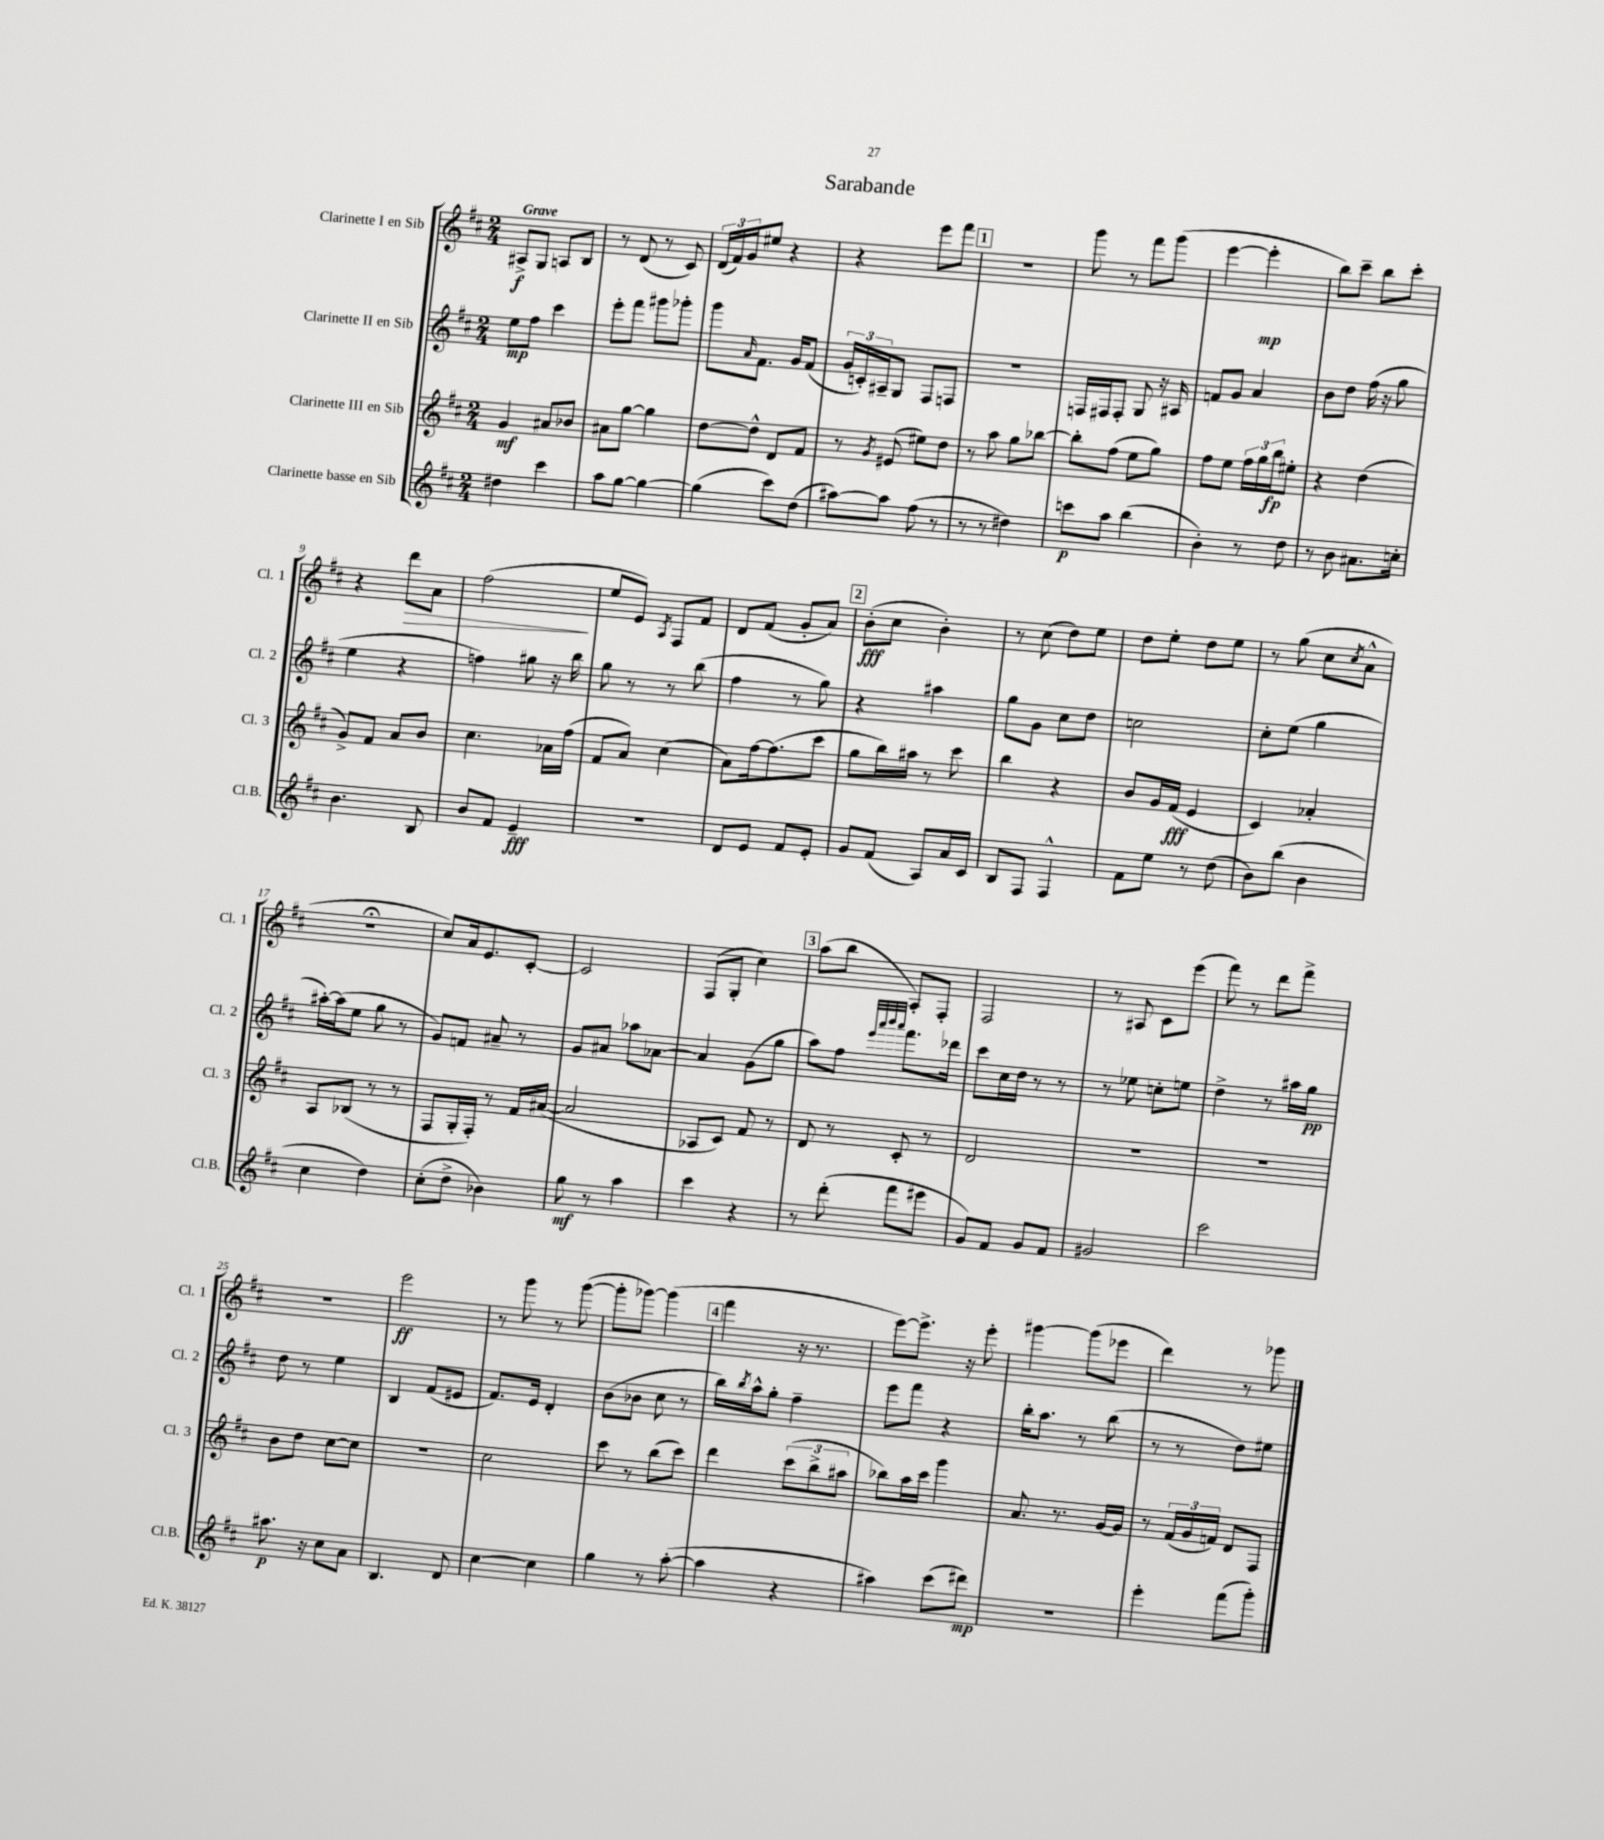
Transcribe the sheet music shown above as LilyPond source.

\header { title = "Sarabande" }
<<
\new StaffGroup <<
\new Staff = "s0" \with { instrumentName = "Clarinette I en Sib" shortInstrumentName = "Cl. 1" } {
    \clef treble \key d \major \numericTimeSignature \time 2/4 \tempo "Grave"
    ais8->\f g8 a8 b8 |
    r8 d'8( r8 cis'8) |
    \tuplet 3/2 { d'16( fis'16) g'16 } eis''8 r4 |
    r4 e'''8 fis'''8 |
    \mark \markup { \box "1" } r2 |
    g'''8 r8 fis'''8 g'''8( |
    e'''4~ e'''4-.\mp |
    b''8) cis'''8-- b''8 cis'''8-. |
    r4 d'''8\> a'8 |
    fis''2\!( |
    e''8 e'8) \acciaccatura { a8 } fis8 fis'8 |
    d'8 fis'8( g'8-. a'8) |
    \mark \markup { \box "2" } b'8-.\fff( cis''8 b'4-.) |
    r8 cis''8( d''8) e''8 |
    d''8 e''8-. d''8 e''8 |
    r8 g''8( cis''8 \acciaccatura { cis''8 } a'8-^ |
    r2\fermata |
    cis''8) a'16 e'8. cis'8~-. |
    cis'2 |
    fis8( g8-. cis''4) |
    \mark \markup { \box "3" } a''8( b''8 a8-.) fis8-. |
    fis2 |
    r8 ais8 cis'8 e'''8( |
    fis'''8) r8 d'''8 fis'''8-> |
    r2 |
    e'''2\ff |
    r8 g'''8 r8 g'''8~( |
    g'''8-. ges'''8~) ges'''4( |
    \mark \markup { \box "4" } fis'''4 r16 r8. |
    e'''8~) e'''8.-> r16 e'''8-. |
    gis'''4~ gis'''8( ees'''8 |
    d'''4) r8 ges'''8 \bar "|." |
}
\new Staff = "s1" \with { instrumentName = "Clarinette II en Sib" shortInstrumentName = "Cl. 2" } {
    \clef treble \key d \major \numericTimeSignature \time 2/4
    e''8\mp fis''8 cis'''4 |
    e'''8-. fis'''8 gis'''8 ges'''8-. |
    g'''8 \grace { a'16 } fis'8. g'16 fis'8( |
    \tuplet 3/2 { g'16 c'16-.) ais16-- } g8 fis8 f8 |
    \mark \markup { \box "1" } R2 |
    f16 fis16 fis8-. g8 r16 ais16 |
    f'8 g'8 a'4 |
    b'8 d''8 fis''16( r16 g''8 |
    e''4 r4 |
    f''4) gis''8 r16 b''16 |
    g''8 r8 r8 b''8( |
    fis''4 r8 g''8) |
    \mark \markup { \box "2" } r4 ais''4 |
    g''8 g'8 cis''8 d''8 |
    c''2 |
    cis''8-. e''8( g''4 |
    ais''16~-.) ais''16( e''8 g''8 r8 |
    g'8) f'8 ais'8-- r8 |
    g'8 ais'8 aes''8 aes'8~ |
    aes'4 g'8( g''8 |
    \mark \markup { \box "3" } a''8) fis''8 \grace { e'''32 a'''32 b'''32 a'''32 } fis'''8. des'''16 |
    cis'''8 cis''16 d''16 r8 r8 |
    r8 ees''8 c''8-. e''8 |
    d''4-> r8 ais''16 g''16\pp |
    d''8 r8 e''4 |
    b4 fis'8( eis'8 |
    fis'8.) e'16 d'4-. |
    b'8( bes'8 cis''8 r8 |
    \mark \markup { \box "4" } b''16) \acciaccatura { b''8 } a''16-^ g''8-. fis''4-- |
    e'''8 fis'''8 r4 |
    b''16-. a''8. r8 b''8( |
    r8 r8 d''8) eis''8 \bar "|." |
}
\new Staff = "s2" \with { instrumentName = "Clarinette III en Sib" shortInstrumentName = "Cl. 3" } {
    \clef treble \key d \major \numericTimeSignature \time 2/4
    g'4\mf ais'8 bes'8 |
    ais'8 g''8~ g''4 |
    d''8~ d''8-^ d'8 fis'8 |
    r8 \acciaccatura { g'8 } eis'8( eis''8) d''8 |
    \mark \markup { \box "1" } r8 a''8 g''8 bes''8~ |
    bes''8-. fis''8( e''8 g''8) |
    fis''8 e''8 \tuplet 3/2 { fis''16 g''16 b''16\fp } eis''8-. |
    r4 d''4( |
    g'8->) fis'8 a'8 b'8 |
    cis''4. aes'16 fis''16( |
    fis'8 a'8) cis''4( |
    a'8) fis''16~ fis''8.( cis'''8 |
    \mark \markup { \box "2" } g''8 b''16) ais''16 r8 cis'''8 |
    b''4 r4 |
    b'8 g'16 fis'16\fff( e'4 |
    cis'4) aes'4-. |
    a8 bes8( r8 r8 |
    fis8 g16-. fis16-.) r8 fis'16 ais'16~( |
    ais'2 |
    aes8 cis'8) fis'8 r8 |
    \mark \markup { \box "3" } d'8 r8 cis'8-. r8 |
    d'2 |
    R2 |
    R2 |
    b'8 d''8 cis''8~ cis''8 |
    R2 |
    cis''2 |
    cis'''8 r8 b''8( cis'''8) |
    \mark \markup { \box "4" } d'''4 \tuplet 3/2 { cis'''8( b''8-> ais''8 } |
    bes''8) a''16 cis'''16 g'''4 |
    a'8. r8. g'16~ g'16 |
    r8 \tuplet 3/2 { fis'16( g'16 f'16) } d'8 fis8 \bar "|." |
}
\new Staff = "s3" \with { instrumentName = "Clarinette basse en Sib" shortInstrumentName = "Cl.B." } {
    \clef treble \key d \major \numericTimeSignature \time 2/4
    dis''4 cis'''4 |
    a''8 g''8~ g''4~ |
    g''4( cis'''8) d''8( |
    ais''8~) ais''8 fis''8( r8 |
    \mark \markup { \box "1" } r8 r8 dis''4) |
    c'''8\p a''8 b''4( |
    b'4-.) r8 d''8 |
    r8 b'8 ais'8. c''16-. |
    b'4. b8 |
    b'8 fis'8 e'4--\fff |
    r2 |
    d'8 e'8 fis'8 e'8-. |
    \mark \markup { \box "2" } g'8 fis'8( a8) a'16 cis'16 |
    b8 fis8 fis4-^ |
    fis'8 e''8 r8 d''8( |
    b'8) b''8( b'4 |
    cis''4 d''4) |
    cis''8-.( d''8-> bes'4) |
    g''8\mf r8 a''4 |
    cis'''4 r4 |
    \mark \markup { \box "3" } r8 d'''8-.( fis'''8 eis'''8 |
    g'8) fis'8 g'8 fis'8 |
    gis'2 |
    cis'''2 |
    ais''8.\p r16 cis''8 a'8 |
    b4. d'8 |
    cis''4~ cis''4 |
    g''4 r8 a''8~-.( |
    \mark \markup { \box "4" } a''4 r4 |
    ais''4) cis'''8( dis'''8\mp) |
    R2 |
    e'''4-. fis'''8( g'''8-.) \bar "|." |
}
>>
>>
